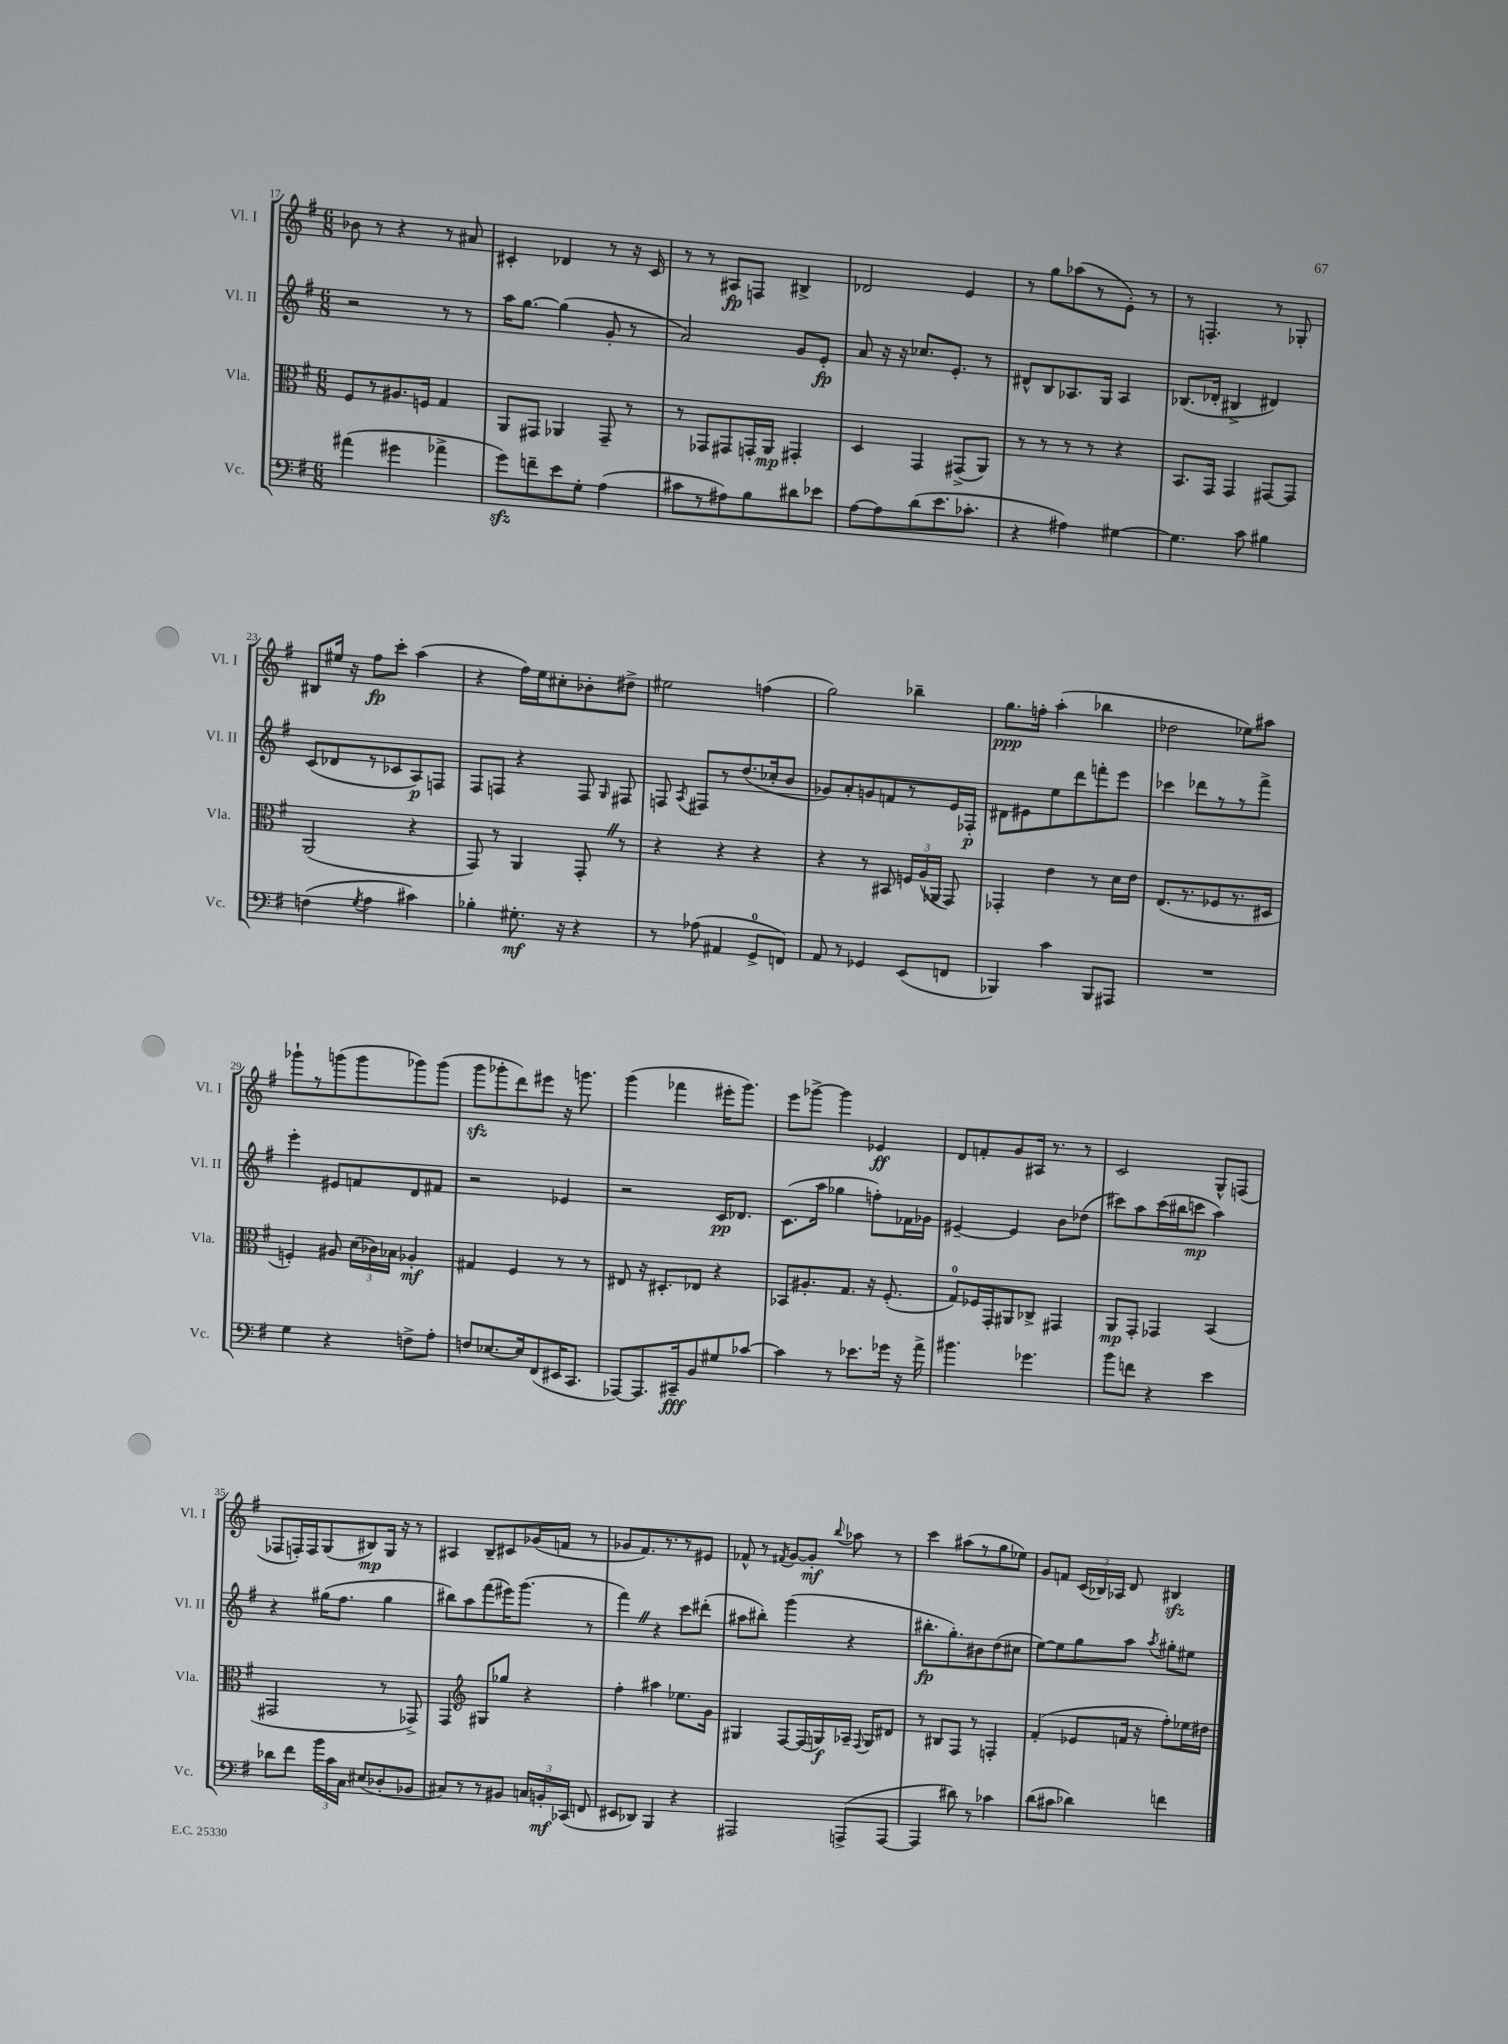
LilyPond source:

<<
\new StaffGroup <<
\new Staff = "s0" \with { instrumentName = "Vl. I" shortInstrumentName = "Vl. I" } {
    \clef treble \key g \major \numericTimeSignature \time 6/8
    \autoBeamOff bes'8 r8 r4 r8 ais'8 |
    cis'4-. des'4 r8 r16 cis'16 |
    r8 r8 ais8[\fp f8] bis4-> |
    des'2 e'4 |
    r8 g''8[ aes''8( r8 e'8]-.) r8 |
    r8 f4.-. r8 ges8-. |
    bis8[ eis''16] r16 fis''8[\fp c'''8]-. a''4( |
    r4 fis''16[) e''16 cis''8-. bes'8-. dis''8]-> |
    eis''2 f''4( |
    g''2) bes''4-- |
    g''8.[\ppp f''16]-. a''4-.( bes''4 |
    des''2 ees''8[) ais''8] |
    ges'''8[-! r8 g'''8( g'''8 ges'''8) ges'''8]( |
    g'''8[\sfz ges'''8-. d'''8) eis'''8] r16 g'''8. |
    g'''4( fes'''4 eis'''16[-. g'''8.]) |
    e'''8[ ges'''8]~-> ges'''4 ees'4\ff |
    d'8[ f'8-. g'8 ais16] r8. r8 |
    c'2 g8[-^ f8]( |
    fes8[ f16-.) f16 g8( bis8\mp) g16] r16 r8 |
    ais4 b8[-- cis'8 ges'16( f'16] r8 |
    ges'8[ fis'8.) r8. r8 eis'8] |
    fes'8-^ r8 \acciaccatura { fis'8 } g'8[~ g'8]-.\mf \appoggiatura { b''8 } aes''8 r8 |
    c'''4 ais''8[( r8 g''8 ees''8]) |
    g'8[ f'8] \tuplet 3/2 { c'16[( bes16) aes16] } d'8 bis4\sfz \bar "|." |
}
\new Staff = "s1" \with { instrumentName = "Vl. II" shortInstrumentName = "Vl. II" } {
    \clef treble \key g \major \numericTimeSignature \time 6/8
    \autoBeamOff r2 r8 r8 |
    a''16[ g''8.]~ g''4( g'8-. r8 |
    a'2) g'8[ e'8]-.\fp |
    a'8 r16 r16 ces''8.[ e'8.]-. r8 |
    dis'8[-^ b8 aes8. g16] aes4 |
    bes8.[( des'16]-. bis4-> dis'4) |
    c'8[( des'8 r8 ces'8 a8\p) f8] |
    fis8[ f8] r4 f8 \grace { g16 } fis8 |
    f8 \acciaccatura { a8 } fis8[ r8 d''8.( ces''16-. b'8] |
    ges'8[) a'8-. g'8 f'8 r8 e'16 fes16]-.\p |
    dis'8[ eis'8 e''8 d'''8 f'''8-. e'''8] |
    ces'''4 des'''8[ r8 r8 fis'''8]-> |
    e'''4-. eis'8[ f'8 d'8 fis'8] |
    r2 ees'4 |
    r2 c'16[\pp des'8.] |
    c'8.[( a''16] ges''4 f''8[-.) fes'16 ges'16] |
    eis'4~-- eis'4 b'8[ des''8]( |
    cis'''8[) a''8 cis'''16( bis''16 c'''8]\mp a''4) |
    r4 gis''16[( fis''8.] gis''4 |
    bis''8[) a''8 fis'''8( eis'''16) g'''8.]( r8 |
    fis'''4) \once \override BreathingSign.text = \markup { \musicglyph "scripts.caesura.straight" } \breathe r4 c'''8[ dis'''8]-.( |
    ais''8[ bis''8]-.) g'''4( r4 |
    bis''8.[-.\fp g''8.-.) bis'8 d''8( cis''8] |
    e''8[~) e''8 g''8 a''8] \acciaccatura { a''8 } gis''8[-. eis''8] \bar "|." |
}
\new Staff = "s2" \with { instrumentName = "Vla." shortInstrumentName = "Vla." } {
    \clef alto \key g \major \numericTimeSignature \time 6/8
    \autoBeamOff fis8[ r8 ais8. f16] g4 |
    a,8[ gis,8] aes,4 gis,8-- r8 |
    r8 ges,8[ gis,8 g,16-. a,16]\mp gis,4-. |
    d4 g,4 gis,8[->( a,8]) |
    r8 r8 r8 r8 r4 |
    b,8.[ g,16] g,4 gis,8[~ gis,8] |
    a,2( r4 |
    g,8) r8 a,4 g,8-. \once \override BreathingSign.text = \markup { \musicglyph "scripts.caesura.straight" } \breathe r8 |
    r4 r4 r4 |
    r4 r8 bis,8 \tuplet 3/2 { f16[ a16( aes,16] } g,8) |
    ges,4-. e'4 r8 d'16[ e'16] |
    e8.[( r8. fes8 r8. dis16] |
    f4-.) ais8 \tuplet 3/2 { d'16[( ces'16) bes16] } aes4-.\mf |
    gis4 fis4 r8 r8 |
    eis8 r16 dis8.[-. ees8] r4 |
    bes,8[ ais8.-. g8.] r16 fis8.-.( |
    g8[-0) fes16 g,16-. ais,8 ces8]-> gis,4 |
    a,8[\mp g,8]-. ges,4 b,4( |
    gis,2 r8 ges,8->) |
    g,4 \clef treble gis8[ ges''8] r4 |
    fis''4-. ais''4 ees''8.[ g'16] |
    gis4 fis8[~ fis16( g16\f) aes16]-- \appoggiatura { fis8 } g16[ dis'8] |
    r8 bis8[ fis8] r8 f4-. |
    fis'4-.( ees'8[ f'16] r16 fis''8[-.) ees''16 dis''16] \bar "|." |
}
\new Staff = "s3" \with { instrumentName = "Vc." shortInstrumentName = "Vc." } {
    \clef bass \key g \major \numericTimeSignature \time 6/8
    \autoBeamOff ais'4( gis'4 aes'4-> |
    g'8[\sfz) f'8-- e'8 g8]-. a4( |
    cis'8[ r8 ais8) b8 dis'8 ees'8] |
    a8[~ a8 d'8( e'8. ces'8.]-. |
    r4 ais4) gis4~ |
    gis4. c'8 bis4 |
    f4( \acciaccatura { g8 } a4 cis'4) |
    bes4-. gis8.-.\mf r16 r4 |
    r8 aes8( ais,4 g,8[-0-> f,8]) |
    a,8 r8 ges,4 e,8[( f,8] |
    bes,,4) c'4 bes,,8[ ais,,8] |
    R2. |
    g4 r4 f8[-> a8]-. |
    f8[ ees8.~ ees16 fis,8( eis,16 c,8.] |
    aes,,8[~) aes,,8. cis,16--\fff b,8 gis8 ces'8]~ |
    ces'4 r8 ees'8.[ ges'16] r16 a'16-> |
    bis'4. ges'4. |
    b'8[ f'8] r4 e'4 |
    des'8[ fis'8] \tuplet 3/2 { b'16[ c'16 c16] } eis8[( des8-. bes,8] |
    cis8[) r8 r8 bis,8] \tuplet 3/2 { c16[ b,16-.\mf ces,16]( } f,8 |
    eis,8[ des,8]) b,,4 r4 |
    ais,,2 a,,8[->( a,,8]~ |
    a,,4 dis'8) r8 ces'4 |
    d'8[( cis'8] des'4) f'4 \bar "|." |
}
>>
>>
\layout { \context { \Score currentBarNumber = #17 } }
